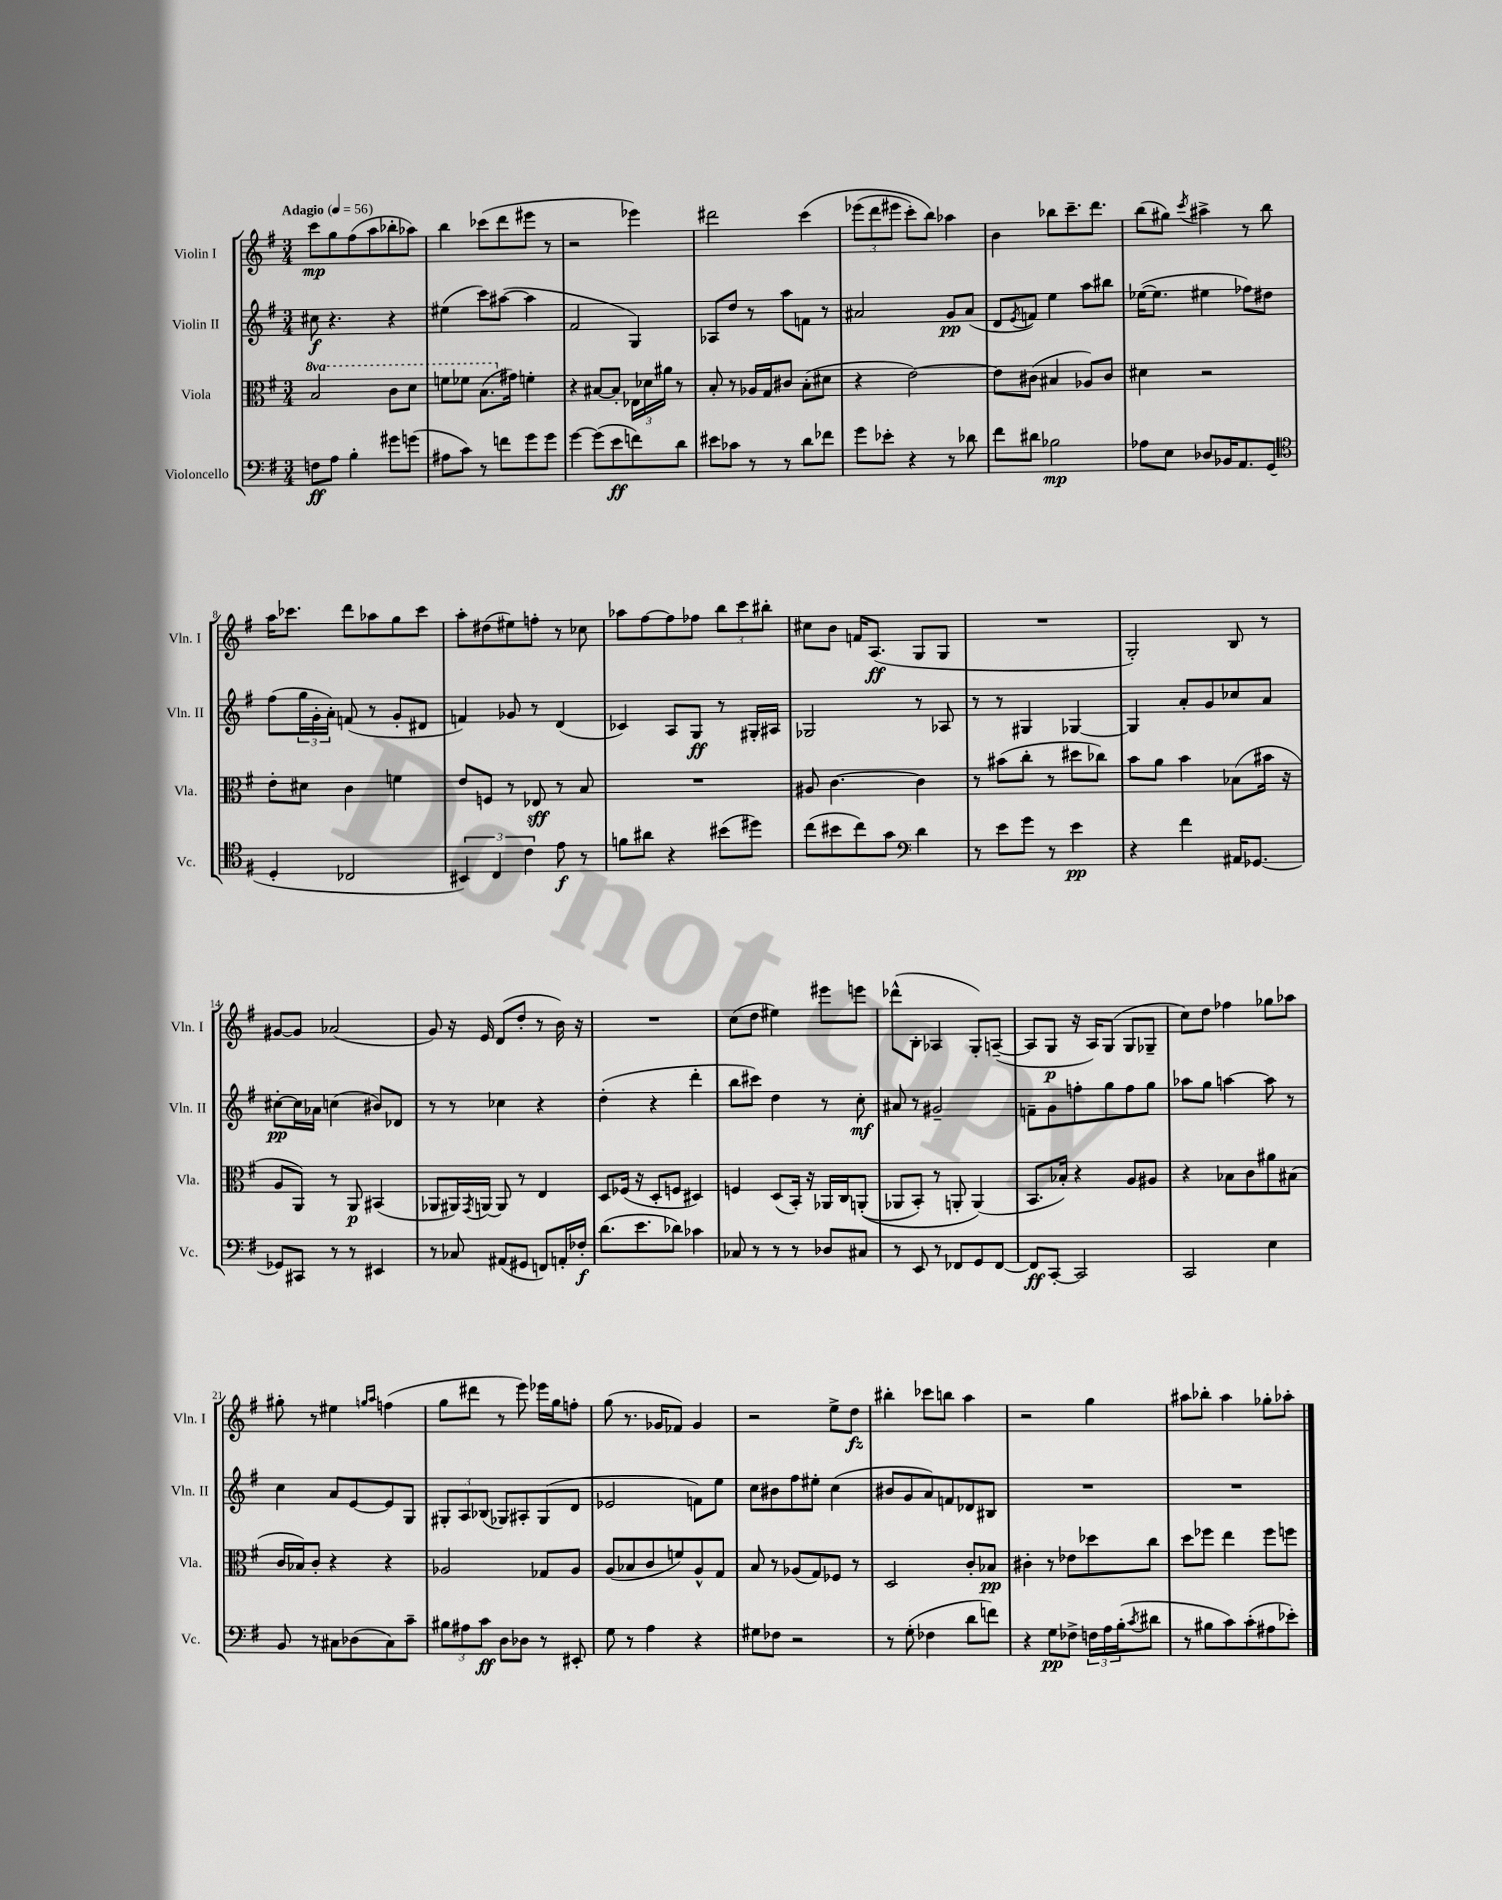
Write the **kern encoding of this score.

**kern	**kern	**kern	**kern
*staff4	*staff3	*staff2	*staff1
*clefF4	*clefC3	*clefG2	*clefG2
*k[f#]	*k[f#]	*k[f#]	*k[f#]
*M3/4	*M3/4	*M3/4	*M3/4
*MM56	*MM56	*MM56	*MM56
8F	2b	8cc#	8ccc
8A	.	4.r	8gg
4B'	.	.	(8ff#
.	.	.	8aa
8g#	8cc	4r	8bb-'
(8g	8dd	.	8aa-)
=	=	=	=
8A#	8ff	(4ee#	4bb
8c)	8ff-	.	.
8r	(8.b	8ccc)	(8ccc-
8f	.	([8aa#	8ddd
.	16g#)	.	.
8g	4f'	4aa#]	8eee#
8g	.	.	8r
=	=	=	=
[4g	4r	2f#	2r
(8g]	[8B#	.	.
8e	8B#']	.	.
8f)	24E-	4G)	4eee-)
.	24d-	.	.
.	24a#	.	.
8d	8r	.	.
=	=	=	=
8e#	8B'	8A-	2ddd#
8c-	8r	8dd	.
8r	16A-	8r	.
.	16G	.	.
8r	8c#	8aa	.
8d	(8B'	8f	&(4ccc
8f-	8d#	8r	.
=	=	=	=
8g	4r	2a#	(12eee-
.	.	.	12ddd
8e-'	.	.	.
.	.	.	12eee#
4r	[2e)	.	8ccc')
.	.	.	8bb&)
8r	.	8g	4aa-
8d-	.	(8a#	.
=	=	=	=
8f#	8e]	8d	4b
.	.	8qe	.
8d#	(8c#	8f)	.
2B-	4B#	4ee	8bb-
.	.	.	8.ccc~
.	8A-)	8aa	.
.	.	.	8.ddd
.	8c#	8bb#	.
=	=	=	=
8A-	4d#	([16ee-	(8bb
.	.	8.ee-]	.
8E	.	.	8gg#)
.	.	.	8qccc
8D-	2r	4ee#	4aa#^
16BB-	.	.	.
8.AA	.	.	.
.	.	8ff-)	8r
(8GG	.	8dd#	8bb
=	=	=	=
*clefC4	*	*	*
4D'	8e'	(8ff#	16aa
.	.	.	8.ccc-
.	8d#	24gg	.
.	.	24g'	.
.	.	24a')	.
2C-	4c	(8f	8ddd
.	.	8r	8aa-
.	4f	8g'	8gg
.	.	8d#	8ccc-
=	=	=	=
6BB#)	8e	4f)	8aa'
.	8F	.	(8dd#
6C	.	.	.
.	8r	8g-	8ee#)
6c	.	.	.
.	8E-	8r	8ff'
8e	8r	(4d	8r
8r	8B	.	8cc-
=	=	=	=
8f	2.r	4c-)	8aa-
8a#	.	.	[8ff#
4r	.	8A	8ff#]
.	.	8G	8ff-
(8b#	.	8r	12bb
.	.	.	12ccc
8dd#)	.	16G#'	.
.	.	.	12bb#'
.	.	16A#	.
=	=	=	=
(8cc	8A#	2G-	8cc#
8b#	[4.c	.	8b
8cc)	.	.	16f
.	.	.	(8.A
8g	.	.	.
*clefF4	*	*	*
4d	4c]	8r	8G
.	.	8A-	8G
=	=	=	=
8r	8r	8r	2.r
8e	(8b#	8r	.
8g	8cc'	4G#	.
8r	8r	.	.
4e	8dd#	[4G-	.
.	8cc-)	.	.
=	=	=	=
4r	8b	4G-]	2G')
.	8a	.	.
4f#	4b	8a'	.
.	.	8g	.
16AA#	(8B-	8cc-	8B
[8.GG-	.	.	.
.	16b#	8a	8r
.	16r	.	.
=	=	=	=
8GG-]	8A	[8cc#'	[8g#
8CC#	8AA)	16cc#]	8g#]
.	.	16a-	.
8r	8r	(4cc	(2a-
8r	8AA	.	.
4EE#	(4BB#	8b#)	.
.	.	8d-	.
=	=	=	=
8r	8AA-	8r	8g)
8C-	16AA#)	8r	16r
.	8qGG	.	.
.	[16AA	.	16e
(8AA#	8AA]	4cc-	(8d
8GG#	8r	.	8dd'
8FF)	4E	4r	8r
16AA'	.	.	16b)
16F-'	.	.	16r
=	=	=	=
(8.d	8D	(4dd'	2.r
.	(16F-	.	.
8.e	16r	.	.
.	8D'	4r	.
8d-)	8F	.	.
4c-	4D#)	4ddd'	.
=	=	=	=
8C-	4F	8bb	(8cc
8r	.	8ccc#)	8dd
8r	(8D	4dd	4ee#)
8r	16BB')	.	.
.	16r	.	.
8D-	16AA-	8r	8eee#
.	16C	.	.
8C#	&((8AA'	8cc'	8eee
=	=	=	=
8r	8AA-	8a#	(8ddd-^^
8EE	8BB')	8r	8B'
8r	8r	2g#~	4A-
8FF-	8AA'	.	.
8GG	(4AA&)	.	8G')
[8FF-	.	.	([8A~
=	=	=	=
8FF-]	8.BB	8f~	8A]
[8CC'	.	8g	8G
.	16B-')	.	.
2CC]	4r	8ff'	16r
.	.	.	16A)
.	.	8gg	(8G
.	8A	8ff	8G
.	8A#	8gg	8G-~
=	=	=	=
2CC	4r	8aa-	8cc)
.	.	8gg	8dd
.	8B-	[4aa	4ff-
.	8c	.	.
4E	8a#	8aa]	8gg-
.	(8B#	8r	8aa-
=	=	=	=
8BB	16c	4cc	8gg#'
.	16B-)	.	.
8r	8c'	.	8r
8C#	4r	8a	4ee#
(8D-	.	[8e	.
.	.	.	16qqgg
.	.	.	16qqaa
8C#)	4r	8e]	(4ff
8c~	.	8G	.
=	=	=	=
12B#	2A-	12G#'	8gg
12A#	.	12A	.
.	.	.	8ddd#
12c	.	(12B-	.
8D	.	8G-)	8r
8D-	.	8A#'	8eee)
8r	8G-	(8G-	16eee-
.	.	.	16gg
8EE#'	8A-	8d	8ff'
=	=	=	=
8G	(8A	2e-	(8gg
8r	8B-	.	8.r
4A	8c	.	.
.	.	.	16g-
.	8f)	.	8f-)
4r	8A^^	8f)	4g-
.	8G	8ee	.
=	=	=	=
8G#	8B	8cc	2r
8F-	8r	8b#	.
2r	(8A-	8ff#	.
.	8G)	8ee#'	.
.	8F-	(4cc	8ee^
.	8r	.	8dd
=	=	=	=
8r	2D	8b#	4bb#'
(8G'	.	8g	.
4F-	.	8a)	8ccc-
.	.	8f	8bb
8d	8c'	8d-	4aa
8f)	8B-	8B#	.
=	=	=	=
4r	4c#'	2.r	2r
8G	8r	.	.
8F-^	8e-	.	.
24F	8dd-	.	4gg
24A	.	.	.
(24B'	.	.	.
8qc	.	.	.
8d#	8cc	.	.
=	=	=	=
8r	8dd	2.r	8aa#
8B#	8ff-	.	8bb-'
8c)	4ee	.	4aa#
(8c'	.	.	.
8A#	8ff-	.	8gg-'
8e-')	8ff	.	8aa-'
==	==	==	==
*-	*-	*-	*-
